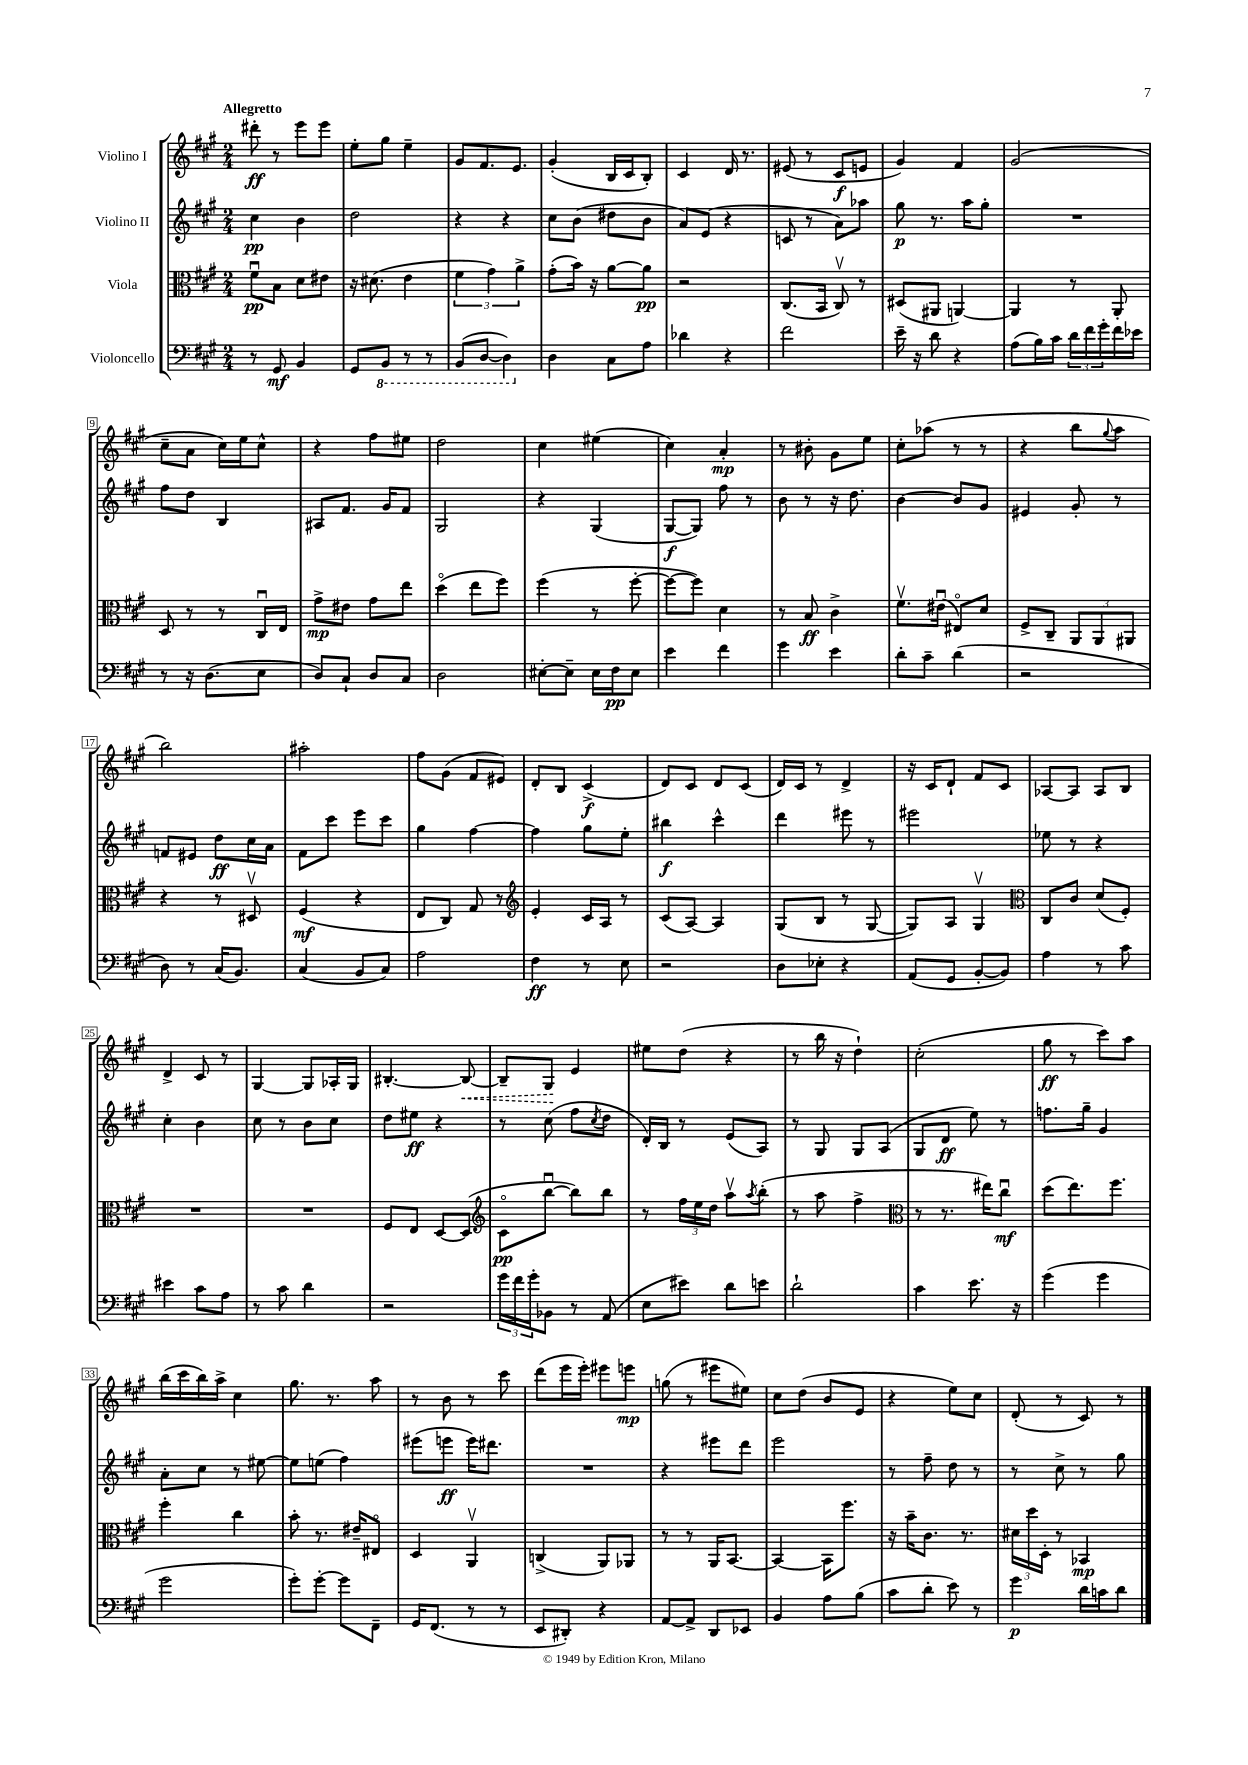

**kern	**kern	**kern	**kern
*staff4	*staff3	*staff2	*staff1
*clefF4	*clefC3	*clefG2	*clefG2
*k[f#c#g#]	*k[f#c#g#]	*k[f#c#g#]	*k[f#c#g#]
*M2/4	*M2/4	*M2/4	*M2/4
8r	8f#u	4cc#	8ddd#'
8GG#	8B	.	8r
4BB	8d	4b	8eee
.	8e#	.	8eee
=	=	=	=
8GG#	16r	2dd	8ee'
.	(8.d#	.	.
8BBB	.	.	8gg#
8r	4e	.	4ee~
8r	.	.	.
=	=	=	=
(8BBB	6f#	4r	8g#
[8DD	.	.	8.f#
.	6g#)	.	.
4DD])	.	4r	.
.	.	.	8.e
.	6a^	.	.
=	=	=	=
4D	(8g#'	8cc#	(4g#'
.	16b)	(8b	.
.	16r	.	.
8C#	[8a	8dd#	16B
.	.	.	16c#
8A	8a]	8b	8B')
=	=	=	=
4d-	2r	8a)	4c#
.	.	(8e	.
4r	.	4r	16d
.	.	.	8.r
=	=	=	=
2f#	(8.C#	8c	(8e#
.	.	8r	8r
.	16BB	.	.
.	8C#v)	8a)	8c#
.	8r	8aa-	8e
=	=	=	=
16e~	(8D#	8gg#	4g#)
16r	.	.	.
8d	8AA#	8.r	.
4r	[4AA)	.	4f#
.	.	16aa	.
.	.	8gg#'	.
=	=	=	=
(8A	4AA]	2r	(2g#
16B)	.	.	.
16c#	.	.	.
24d	8r	.	.
24f#	.	.	.
24g#'	.	.	.
16f#	8AA'	.	.
16e-	.	.	.
=	=	=	=
8r	8D	8ff#	8cc#~
16r	8r	8dd	8a
(8.D	.	.	.
.	8r	4B	16cc#)
.	.	.	16ee
8E	16C#u	.	8cc#^^
.	16E	.	.
=	=	=	=
8D)	8g#^	8A#	4r
8C#`	8e#	8.f#	.
8D	8g#	.	8ff#
.	.	16g#	.
8C#	8ee	8f#	8ee#
=	=	=	=
2D	(4ddo	2G#	2dd
.	8ee	.	.
.	8ff#)	.	.
=	=	=	=
[8E#'	(4ff#	4r	4cc#
8E#~]	.	.	.
16E#	8r	(4G#	(4ee#
16F#	.	.	.
8E#	[8ff#'	.	.
=	=	=	=
4e	8ff#_	[8G#	4cc#)
.	8ff#])	8G#])	.
4f#	4d	8ff#	4a'
.	.	8r	.
=	=	=	=
4g#	8r	8b	8r
.	8B	8r	8b#'
4e	4c#^	16r	8g#
.	.	8.dd	.
.	.	.	8ee
=	=	=	=
8d'	8.f#v	[4b	8cc#'
8c#~	.	.	(8aa-
.	(16e#u	.	.
(4d	8E#o)	8b]	8r
.	8d	8g#	8r
=	=	=	=
2r	8F#^	4e#	4r
.	8C#~	.	.
.	12AA	8g#'	8bb
.	12AA	.	.
.	.	.	8qqgg#
.	.	8r	8aa
.	12AA#	.	.
=	=	=	=
8D)	4r	8f	2bb)
8r	.	8e#	.
(16C#	8r	8dd	.
8.BB)	.	.	.
.	8D#v	16cc#	.
.	.	16a	.
=	=	=	=
(4C#	(4F#	8f#	2aa#'
.	.	8ccc#	.
8BB	4r	8eee	.
8C#)	.	8ccc#	.
=	=	=	=
2A	8E	4gg#	8ff#
.	8C#)	.	(8g#
.	8G#	[4ff#	8f#
.	8r	.	8e#)
=	=	=	=
*	*clefG2	*	*
4F#	4e'	4ff#]	8d'
.	.	.	8B
8r	16c#	8gg#	(4c#^
.	16A	.	.
8E	8r	8ee'	.
=	=	=	=
2r	(8c#	4bb#	8d)
.	[8A)	.	8c#
.	4A]	4ccc#^^	8d
.	.	.	(8c#
=	=	=	=
8D	(8G#	4ddd	16d)
.	.	.	16c#
8E-'	8B	.	8r
4r	8r	8eee#	4d^
.	[8G#	8r	.
=	=	=	=
(8AA	8G#])	2eee#	16r
.	.	.	16c#
8GG#	8A	.	8d`
[8BB'	4G#v	.	8f#
8BB])	.	.	8c#
=	=	=	=
*	*clefC3	*	*
4A	8C#	8ee-	[8A-
.	8c#	8r	8A-]
8r	(8d	4r	8A-
8c#	8F#')	.	8B
=	=	=	=
4e#	2r	4cc#'	4d^
8c#	.	4b	8c#
8A	.	.	8r
=	=	=	=
8r	2r	8cc#	[4G#
8c#	.	8r	.
4d	.	8b	8G#]
.	.	8cc#	16A-'
.	.	.	16G#
=	=	=	=
2r	8F#	8dd	[4.B#'
.	8E	8ee#	.
.	[8D	4r	.
.	(8D]	.	8B#_
=	=	=	=
*	*clefG2	*	*
24g#	8c#o	8r	8B#~]
24f#	.	.	.
24g#'	.	.	.
8BB-	[8bbu	(8cc#	8G#
8r	8bb])	8ff#	4e
.	.	8qcc#	.
(8AA	8bb	8dd	.
=	=	=	=
8E	8r	16d')	8ee#
.	.	16B	.
8e#)	24ff#	8r	(8dd
.	24ee	.	.
.	24dd	.	.
8d	8aav	(8e	4r
.	8qaa	.	.
8e	(8bb'	8A)	.
=	=	=	=
2d`	8r	8r	8r
.	8aa	8G#	16bb
.	.	.	16r
.	4ff#^	8G#	4dd`)
.	.	(8A	.
=	=	=	=
*	*clefC3	*	*
4c#	8r	8G#	(2cc#'
.	8.r	8d	.
8.e	.	8ee)	.
.	16ee#)	.	.
.	8cc#u	8r	.
16r	.	.	.
=	=	=	=
(4g#	(8dd	8.ff	8gg#
.	8.ee)	.	8r
.	.	16gg#~	.
4g#	.	4g#	8ccc#)
.	8.ff#	.	.
.	.	.	8aa
=	=	=	=
2g#	4ff#'	8a'	(16bb
.	.	.	16ccc#
.	.	8cc#	16bb)
.	.	.	16aa^
.	4cc#	8r	4cc#
.	.	[8ee#	.
=	=	=	=
8g#')	8b'	8ee#]	8.gg#
[8g#'	8.r	(8ee	.
.	.	.	8.r
8g#]	.	4ff#)	.
.	16e#~	.	.
8FF#~	8E#o	.	8aa
=	=	=	=
16GG#	4D	(8eee#	8r
(8.FF#	.	.	.
.	.	8eee	8b
8r	4AAv	16eee)	8r
.	.	8.ddd#	.
8r	.	.	8ccc#
=	=	=	=
8EE	(4C^	2r	(8ddd
8DD#')	.	.	16eee
.	.	.	16eee')
4r	8AA)	.	8eee#
.	8AA-	.	8eee
=	=	=	=
[8AA	8r	4r	(8gg
8AA^]	8r	.	8r
8DD	16AA	8eee#	8eee#
.	[8.BB	.	.
8EE-	.	8ddd	8ee#)
=	=	=	=
4BB	4BB_	2eee	8cc#
.	.	.	(8dd
8A	16BB]	.	8b
.	8.ff#	.	.
(8B	.	.	8e
=	=	=	=
8c#	16r	8r	4r
.	16b~	.	.
8d'	8.c#	8ff#~	.
8e)	.	8dd	8ee)
.	8.r	.	.
8r	.	8r	8cc#
=	=	=	=
4g#	24d#	8r	(8d'
.	24dd	.	.
.	24D'	.	.
.	8r	8cc#^	8r
16d	4BB-	8r	8c#)
16c	.	.	.
8d	.	8gg#	8r
==	==	==	==
*-	*-	*-	*-
